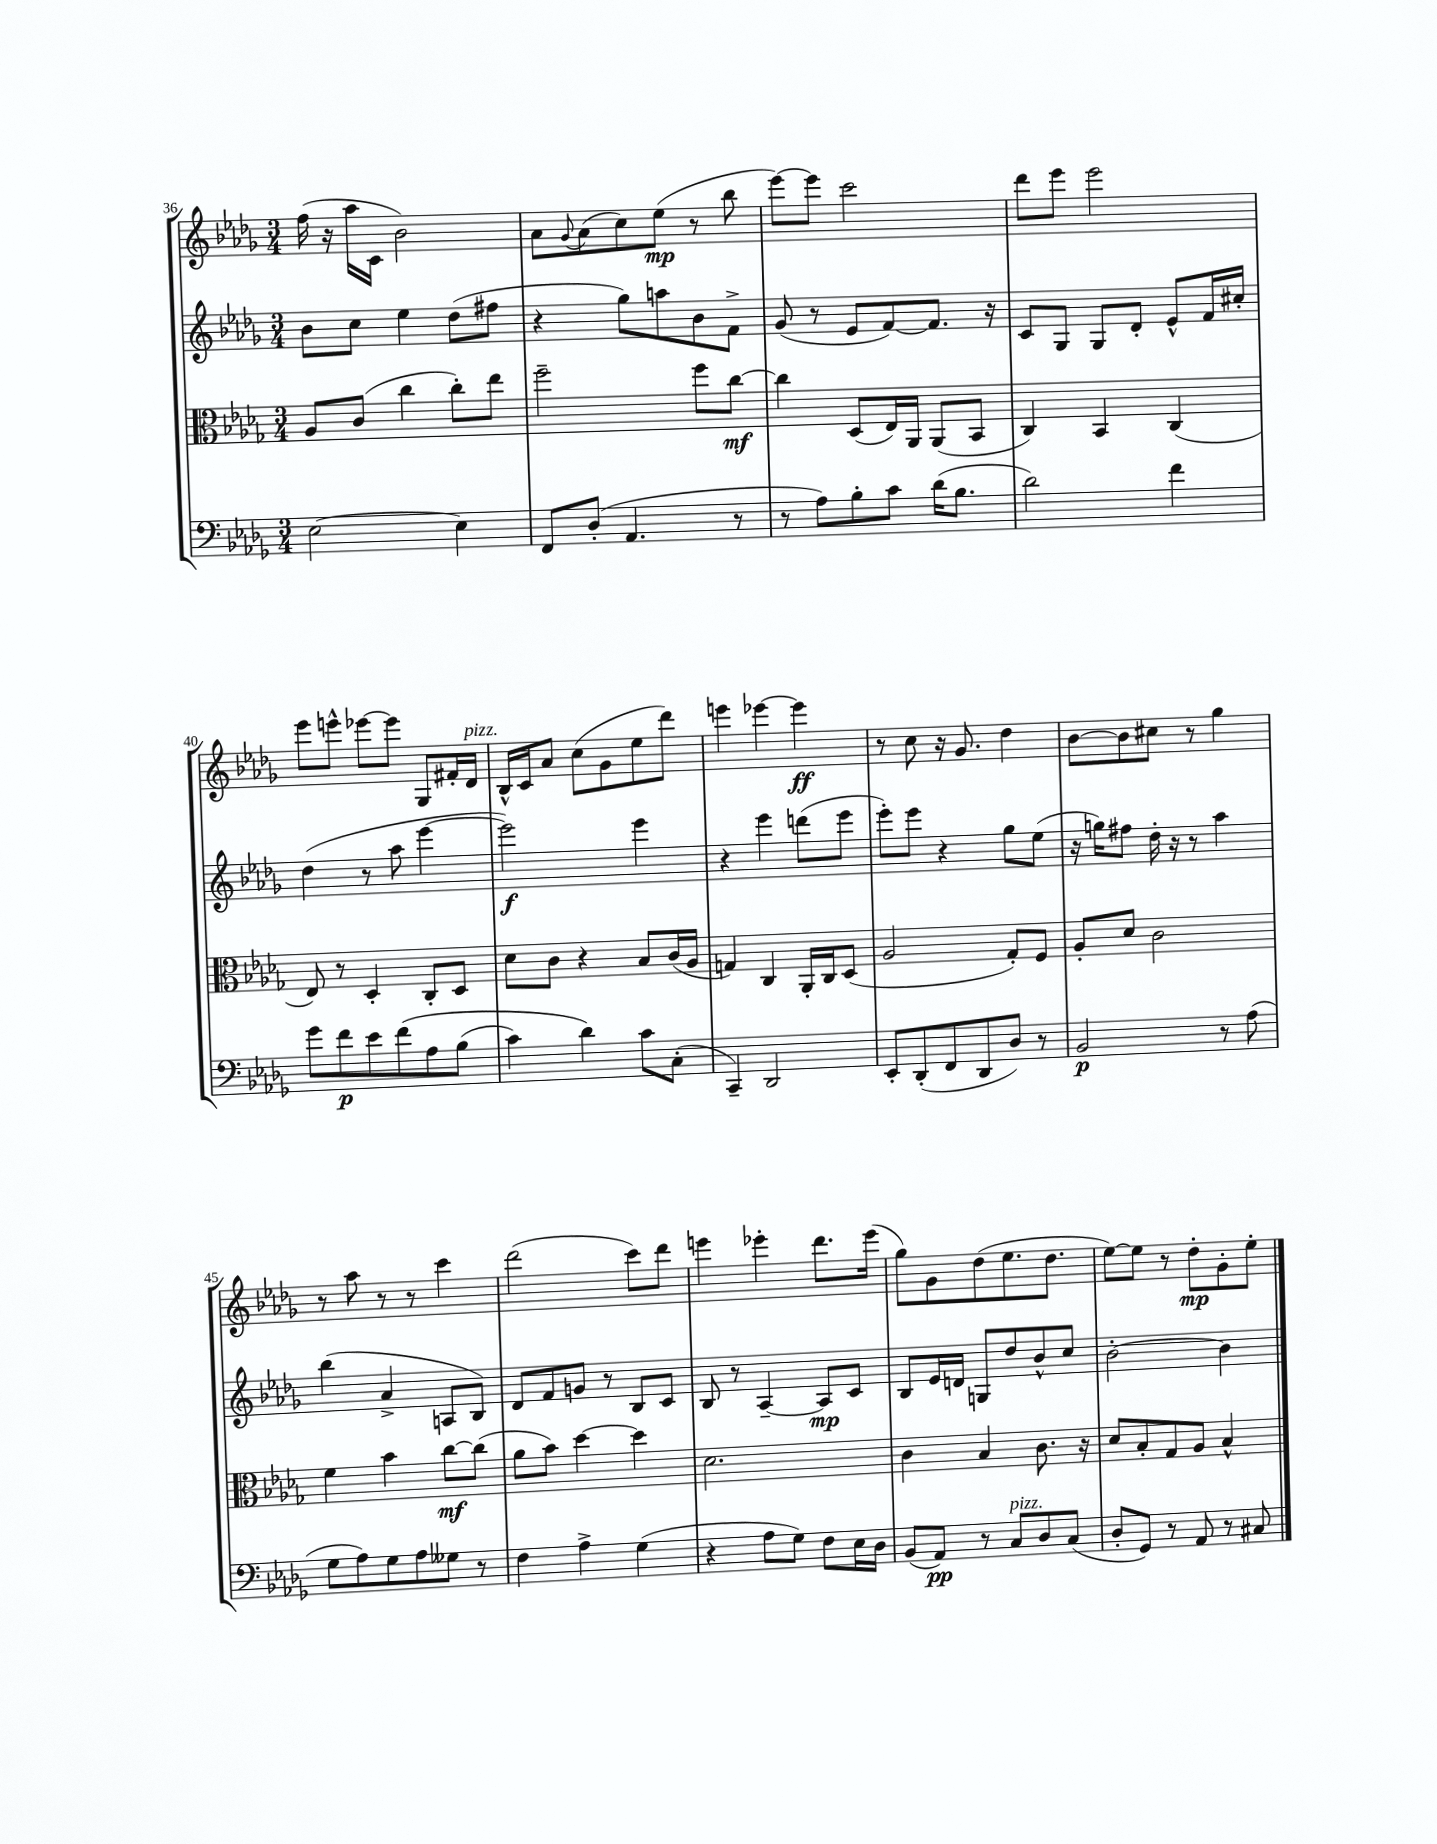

**kern	**kern	**kern	**kern
*staff4	*staff3	*staff2	*staff1
*clefF4	*clefC3	*clefG2	*clefG2
*k[b-e-a-d-g-]	*k[b-e-a-d-g-]	*k[b-e-a-d-g-]	*k[b-e-a-d-g-]
*M3/4	*M3/4	*M3/4	*M3/4
[2E-\	8A-/L	8b-\L	(16ff\
.	.	.	16r
.	(8c/J	8cc\J	16aa-\LL
.	.	.	16c\JJ
.	4cc\	4ee-\	2b-\)
4E-\]	8cc'\L)	(8dd-\L	.
.	8ee-\J	8ff#\J	.
=	=	=	=
8FF/L	2ff~\	4r	8a-\L
.	.	.	8qqg-/
(8D-'/J	.	.	(8a-\
4.AA-/	.	8gg-\L)	8cc\)
.	.	8aa\	(8ee-\J
.	8ff\L	8b-\	8r
8r	[8cc\J	8f^\J	8bb-\
=	=	=	=
8r	4cc\]	(8g-/	[8eee-\L)
8A-\L)	.	8r	8eee-\]J
8B-'\	(8D-/L	8e-/L	2ccc\
8c\J	16E-/L)	[8f/)	.
.	16AA-/JJ	.	.
(16d-\LK	(8AA-/L	8.f/]J	.
8.B-\J	.	.	.
.	8BB-/J	.	.
.	.	16r	.
=	=	=	=
2d-\)	4C/)	8c/L	8ddd-\L
.	.	8G-/J	8eee-\J
.	4BB-/	8G-/L	2eee-\
.	.	8d-'/J	.
4f\	(4C/	8e-^^/L	.
.	.	16f/L	.
.	.	16cc#'/JJ	.
=	=	=	=
8g-\L	8E-/)	(4dd-\	8eee-\L
8f\	8r	.	8eee^^\J
8e-\	4D-'/	8r	[8eee-\L
&(8f\	.	8aa-\	8eee-\]J
8A-\	8C'/L	[4eee-\	8G-/L
(8B-\J	8D-/J	.	16f#'/L
.	.	.	16d-/JJ
=	=	=	=
4c\)	8d-\L	2eee-\])	16B-^^/LL
.	.	.	16c/J
.	8c\J	.	8a-/J
4d-\&)	4r	.	(8cc\L
.	.	.	8g-\
8c\L	8B-/L	4eee-\	8ee-\
(8C'\J	(16c/L	.	8ddd-\J)
.	16A-/JJ	.	.
=	=	=	=
4CC~/)	4G/)	4r	4eee\
2DD-/	4C/	4eee-\	[4eee-\
.	16AA-'/LL	(8ddd\L	4eee-\]
.	16C/J	.	.
.	(8D-/J	8eee-\J	.
=	=	=	=
8EE-'/L	2A-/	8eee-'\L)	8r
(8DD-'/	.	8eee-\J	8cc\
8FF/	.	4r	16r
.	.	.	8.g-/
8DD-/	.	.	.
8D-/J)	8G-'/L)	8gg-\L	4dd-\
8r	8F/J	(8ee-\J	.
=	=	=	=
2BB-/	8A-'/L	16r	[8b-\L
.	.	16gg\LK)	.
.	8d-/J	8ff#\J	8b-\]
.	2c\	16dd-'\	8cc#\J
.	.	16r	.
.	.	8r	8r
8r	.	4aa-\	4gg-\
(8A-\	.	.	.
=	=	=	=
8G-\L	4f\	(4bb-\	8r
8A-\)	.	.	8aa-\
8G-\	4b-\	4a-^/	8r
8A-\	.	.	8r
8G--\J	[8cc\L	8A/L	4ccc\
8r	(8cc\]J	8B-/J)	.
=	=	=	=
4F\	8a-\L	8d-/L	(2ddd-\
.	8b-\J)	8f/	.
4A-^\	[4dd-\	8g/J	.
.	.	8r	.
(4G-\	4dd-\]	8B-/L	8ccc\L)
.	.	8c/J	8ddd-\J
=	=	=	=
4r	2.d-\	8B-/	4eee\
.	.	8r	.
8A-\L	.	[4A-~/	4eee-'\
8G-\J)	.	.	.
8F\L	.	8A-/]L	8.ddd-\L
16E-\L	.	8c/J	.
16D-\JJ	.	.	(16eee-\Jk
=	=	=	=
(8BB-/L	4c\	8B-/L	8gg-\L)
8AA-/J)	.	16e-/L	8g-\
.	.	16d/JJ	.
8r	4B-/	8G/L	(8dd-\
8C/L	.	8dd-/	8.ee-\
8D-/	8.c\	8b-^^/	.
.	.	.	8.dd-\J
(8C/J	.	8cc/J	.
.	16r	.	.
=	=	=	=
8D-'/L	8d-/L	[2b-'\	[8ee-\L)
8GG-/J)	8B-'/	.	8ee-\]J
8r	8G-/	.	8r
8AA-/	8A-/J	.	8dd-'\L
8r	4B-^^/	4b-\]	8g-'\
8C#/	.	.	8ee-'\J
==	==	==	==
*-	*-	*-	*-
